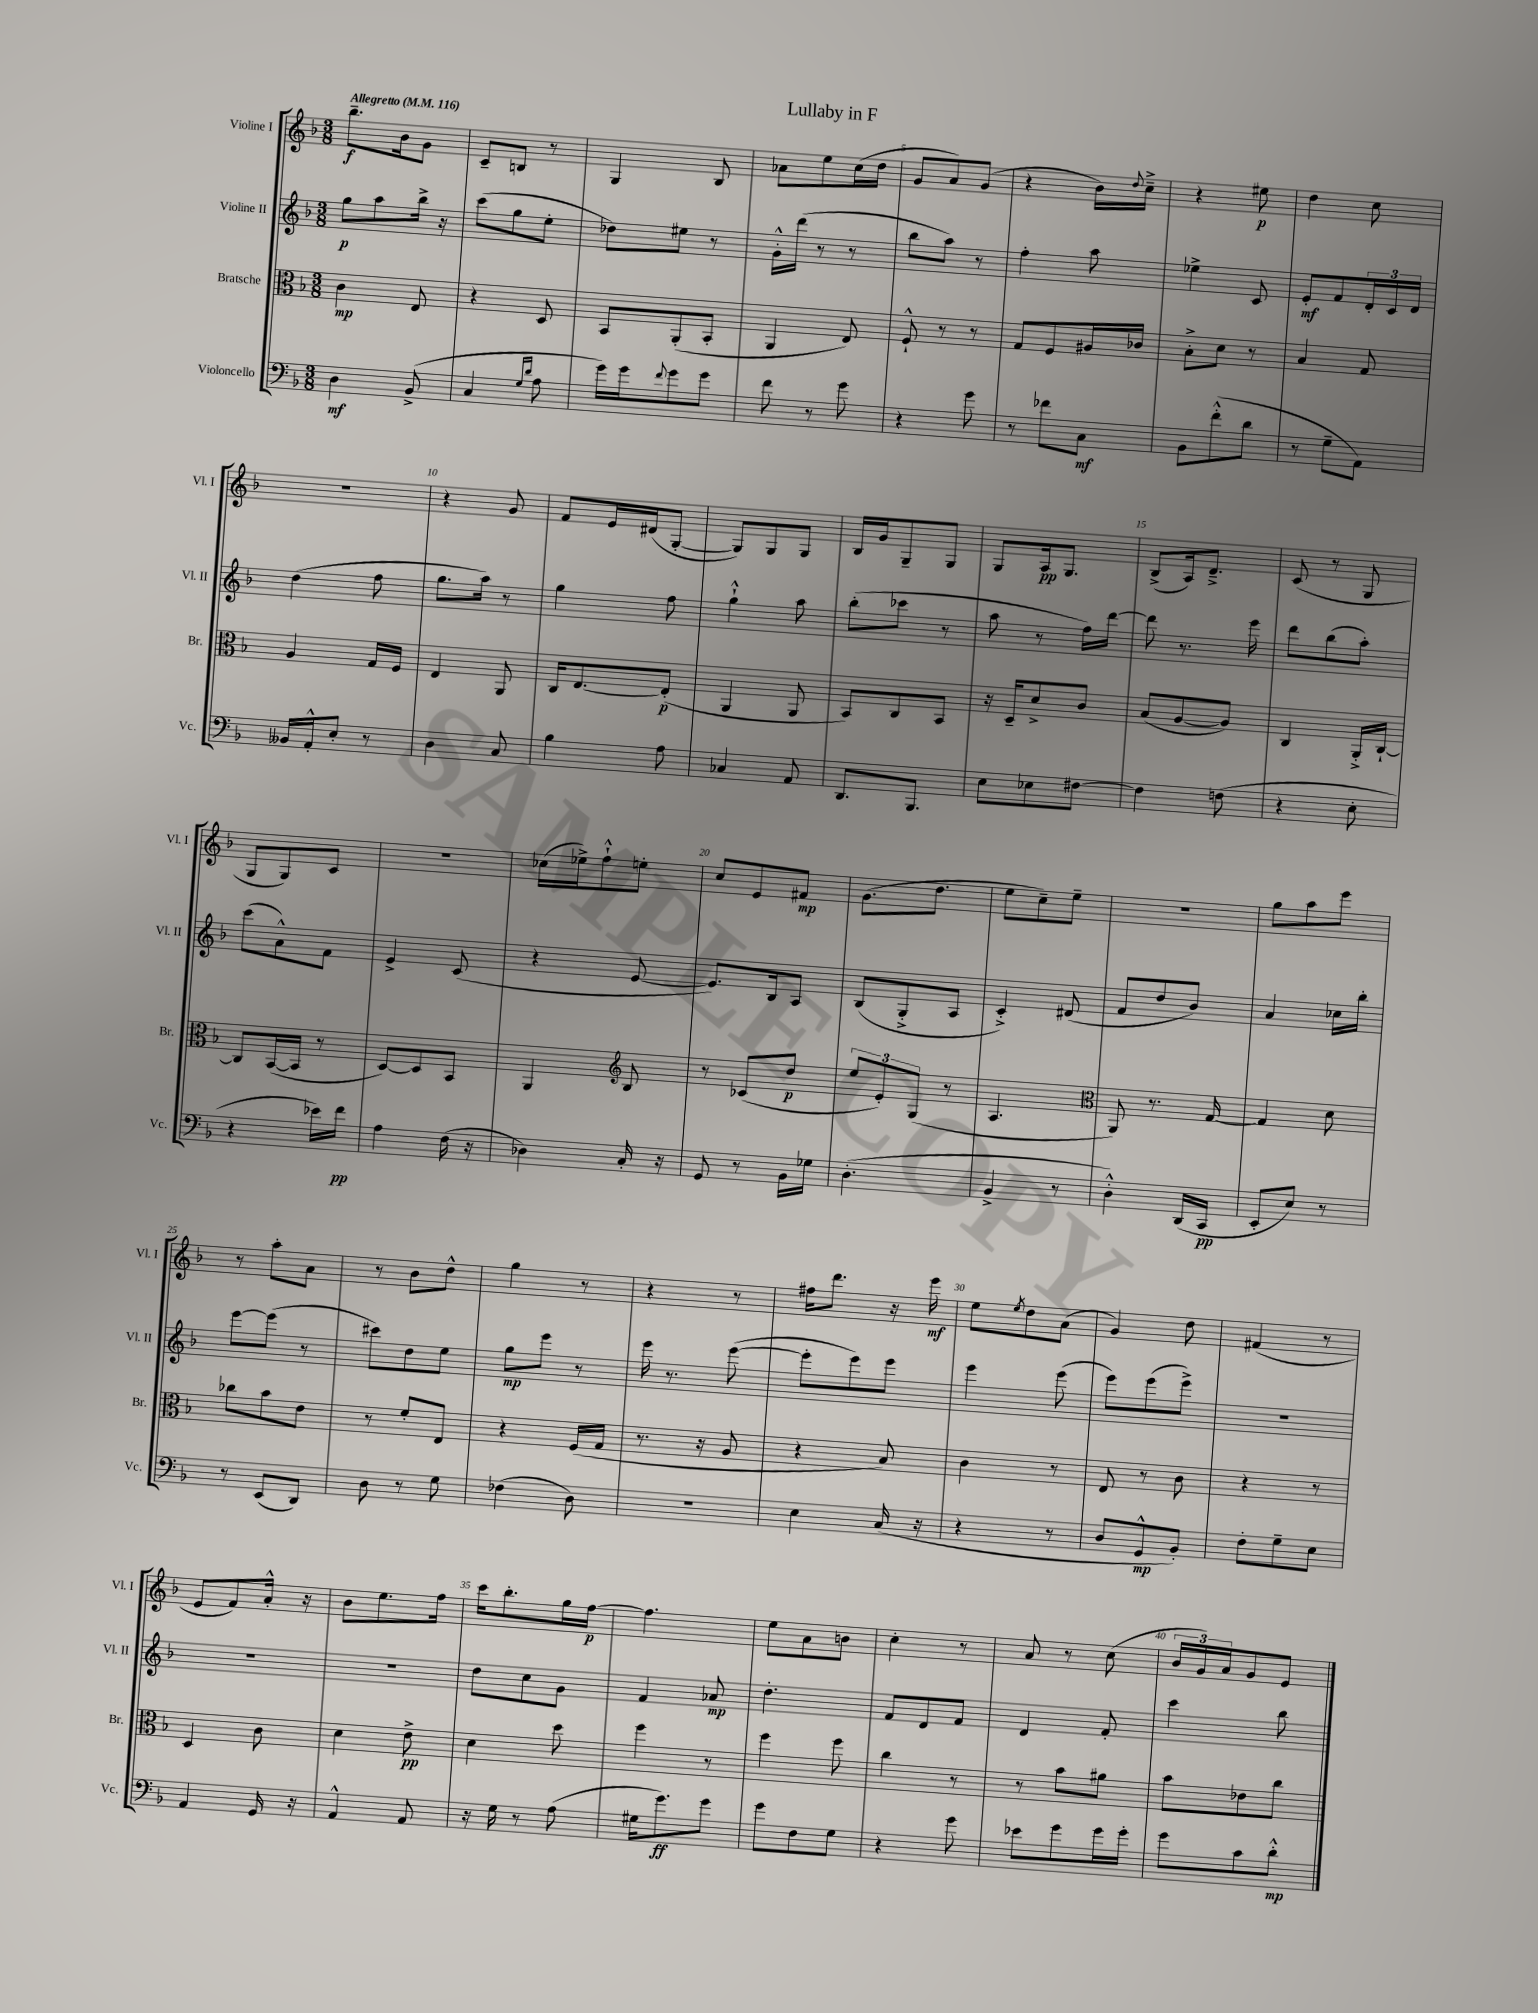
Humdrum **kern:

**kern	**kern	**kern	**kern
*staff4	*staff3	*staff2	*staff1
*clefF4	*clefC3	*clefG2	*clefG2
*k[b-]	*k[b-]	*k[b-]	*k[b-]
*M3/8	*M3/8	*M3/8	*M3/8
*MM116	*MM116	*MM116	*MM116
4D	4c	8gg	8.bb-~
.	.	8aa	.
.	.	.	16b-
(8BB-^	8E	16bb-^	8g
.	.	16r	.
=	=	=	=
4C	4r	(8ccc	8c~
.	.	8gg	8B
16qqG	.	.	.
16qqd	.	.	.
8A	8D	8ee'	8r
=	=	=	=
16g)	8BB-	8dd-)	4G
16g	.	.	.
8qqf	.	.	.
8g	(8AA'	8ee#	.
8g	8BB-'	8r	8B-
=	=	=	=
8f	4AA	16g'^^	8a-
.	.	(16ddd	.
8r	.	8r	8ee
8g	8E)	8r	(16cc
.	.	.	16dd
=	=	=	=
4r	8F`^^	8bb-	8g
.	8r	8aa)	8a)
8g	8r	8r	(8g
=	=	=	=
8r	8G	4ff'	4r
8f-	8F	.	.
8C	16A#	8aa	16b-)
.	.	.	8qqdd
.	16c-	.	16cc~^
=	=	=	=
8BB-	8B-'^	4ee-^	4r
(8f'^^	8d	.	.
8d	8r	8c	8ee#
=	=	=	=
8r	4B-	8e'	4dd
8G~	.	8f	.
8AA)	8G	24d'	8cc
.	.	24c	.
.	.	24d	.
=	=	=	=
16BB--	4A	(4dd	4.r
16AA'^^	.	.	.
8E'	.	.	.
8r	16G	8ff	.
.	16F	.	.
=	=	=	=
4D	4E	8.gg	4r
.	.	16aa)	.
8C	8AA	8r	8g
=	=	=	=
4B-	16C	4gg	8f
.	[8.E	.	.
.	.	.	16e
.	.	.	(16d#
8A	(8E']	8ff	[8G'
=	=	=	=
4C-	4AA	4gg`^^	8G])
.	.	.	8G
8AA	8AA	8aa	8G
=	=	=	=
8.DD	8BB-)	(8bb-'	16B-
.	.	.	16g
.	8C	8ccc-	8G~
8.BBB-	.	.	.
.	8BB-	8r	8G
=	=	=	=
8E	16r	8aa	8G
.	16D~	.	.
8E-	8d^	8r	16A
.	.	.	8.G
[8F#	8c	16ff)	.
.	.	[16ddd	.
=	=	=	=
4F#]	(8B-	8ddd]	(8B-^
.	[8A	8.r	16A)
.	.	.	8.d~^
(8F	8A])	.	.
.	.	16eee	.
=	=	=	=
4r	4C	8ddd	(8c
.	.	(8bb-	8r
8E'	16AA'^	8aa')	8G
.	[16C`	.	.
=	=	=	=
4r	8C]	(8ccc	8G
.	([16BB-	8a^^)	8G)
.	16BB-]	.	.
16e-)	8r	8f	8c
16f	.	.	.
=	=	=	=
4A	[8D)	4e^	4.r
.	8D]	.	.
(16F	8BB-	(8c	.
16r	.	.	.
=	=	=	=
4D-)	4AA	4r	(16cc-
.	.	.	16ee-^)
.	.	.	8ff`^^
*	*clefG2	*	*
16C'	8B-	[8e	8ee'
16r	.	.	.
=	=	=	=
8GG	8r	8.e])	8cc
8r	(8c-	.	8e
.	.	16B-	.
16BB-	8dd	8A	8f#
16G-	.	.	.
=	=	=	=
(4.D'	12ee	(8B-	(8.g
.	12e')	.	.
.	.	8G'^	.
.	(12G	.	.
.	.	.	8.dd
.	8r	8A	.
=	=	=	=
4BB-^	4.A	4c'^)	8ee
.	.	.	8cc~)
8r	.	(8d#	8ee~
=	=	=	=
*	*clefC3	*	*
4D'^^)	8AA)	8f	4.r
.	8.r	8dd	.
(16DD	.	8b-)	.
16CC	[16G	.	.
=	=	=	=
8EE'	4G]	4a	8gg
8E)	.	.	8aa
8r	8d	16cc-	8eee
.	.	16bb-'	.
=	=	=	=
8r	8cc-	[8eee	8r
(8EE	8b-	(8eee]	8aa'
8DD)	8e	8r	8a
=	=	=	=
8D	8r	8ccc#)	8r
8r	8f'	8dd	8b-
8G	8E	8ee	8dd^^
=	=	=	=
(4F-	4r	8gg	4gg
.	.	8eee	.
8D)	(16F	8r	8r
.	16G	.	.
=	=	=	=
4.r	8.r	16eee	4r
.	.	8.r	.
.	16r	.	.
.	8A	([8eee	8r
=	=	=	=
4E	4r	8eee']	16ff#
.	.	.	8.ddd
.	.	8eee)	.
(16C	8B-)	8eee	16r
16r	.	.	16eee
=	=	=	=
4r	4c	4eee	8ee
.	.	.	8qee
.	.	.	8dd
8r	8r	(8eee	(8a
=	=	=	=
8D	8E	8eee)	4g)
8GG^^	8r	(8eee	.
8BB-')	8c	8eee^)	8dd
=	=	=	=
8F'	4r	4.r	(4f#
8G~	.	.	.
8E	8r	.	8r
=	=	=	=
4AA	4D	4.r	8e
.	.	.	8f)
16GG	8c	.	16a'^^
16r	.	.	16r
=	=	=	=
4AA^^	4d	4.r	8b-
.	.	.	8.ee
8AA	8e^	.	.
.	.	.	16ff
=	=	=	=
16r	4d	8dd	16ccc
16G	.	.	8.bb-'
8r	.	8cc	.
(8A	8dd	8g	16gg
.	.	.	[16ff
=	=	=	=
16G#	4ff	4f	4.ff]
8.g)	.	.	.
8g	8r	8a-	.
=	=	=	=
8g	4ff	4.dd'	8ee
8F	.	.	8a
8G	8ff	.	8b
=	=	=	=
4r	4cc	8f	4cc'
.	.	8d	.
8g	8r	8f	8r
=	=	=	=
8e-	8r	4d	8a
8g	8b-	.	8r
16g	8a#	8f'	(8cc
16g'	.	.	.
=	=	=	=
8g	8b-	4ccc	24b-
.	.	.	24g)
.	.	.	24a
8c	8e-	.	8g
8d'^^	8cc	8bb-	8e
==	==	==	==
*-	*-	*-	*-
